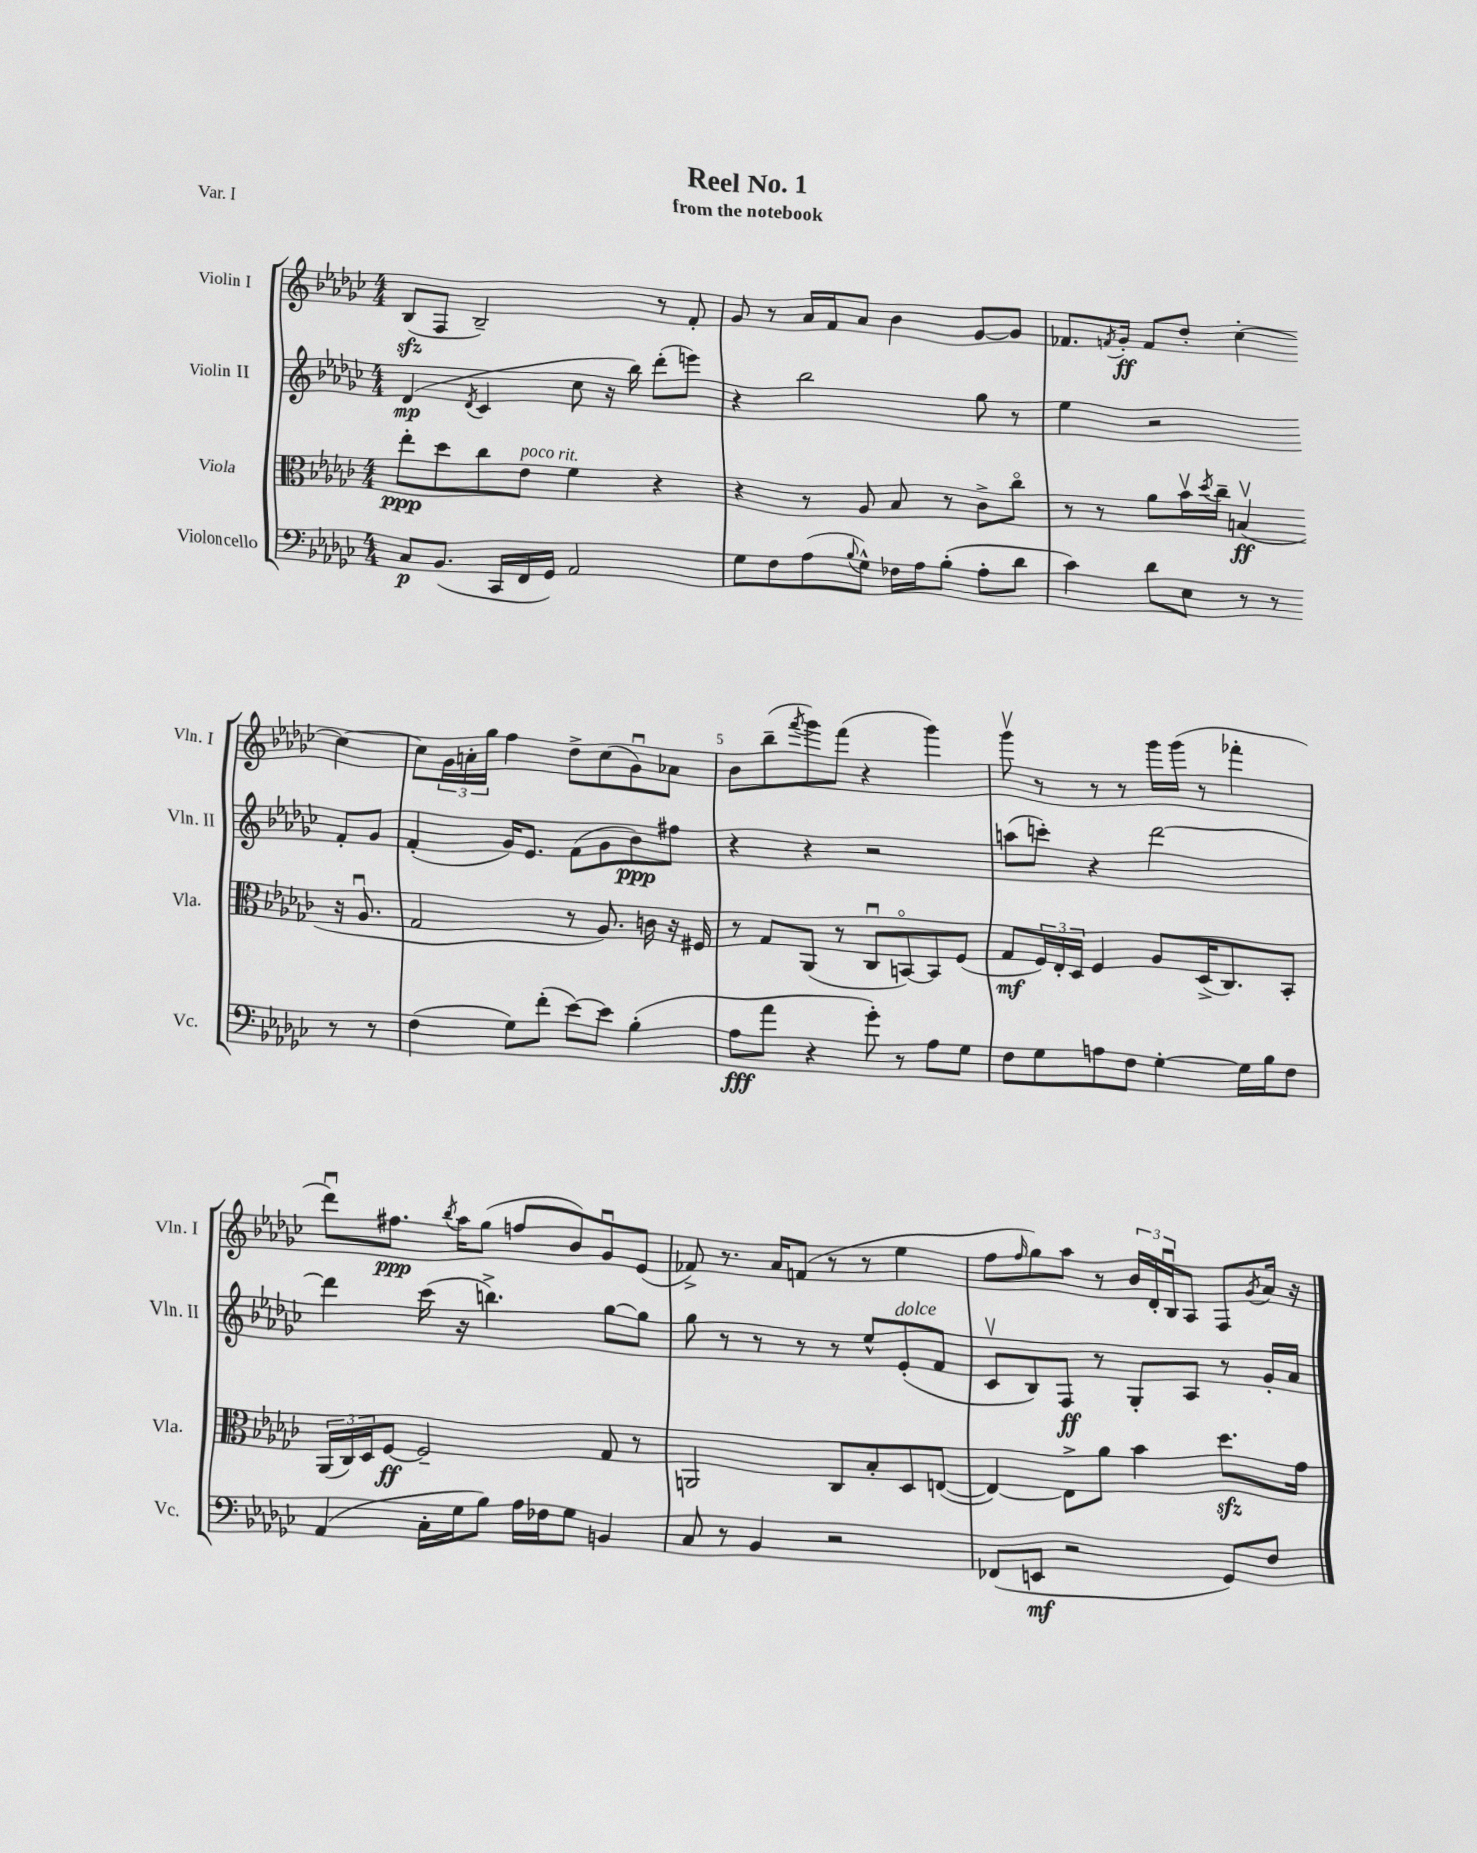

**kern	**dynam	**kern	**dynam	**kern	**dynam	**kern	**dynam
*part4	*part4	*part3	*part3	*part2	*part2	*part1	*part1
*staff4	*staff4	*staff3	*staff3	*staff2	*staff2	*staff1	*staff1
*I"Violoncello	*	*I"Viola	*	*I"Violin II	*	*I"Violin I	*
*I'Vc.	*	*I'Vla.	*	*I'Vln. II	*	*I'Vln. I	*
*clefF4	*	*clefC3	*	*clefG2	*	*clefG2	*
*k[b-e-a-d-g-c-]	*	*k[b-e-a-d-g-c-]	*	*k[b-e-a-d-g-c-]	*	*k[b-e-a-d-g-c-]	*
*M4/4	*	*M4/4	*	*M4/4	*	*M4/4	*
=1	=1	=1	=1	=1	=1	=1	=1
8C-/L	p	8ee-'\L	ppp	(4d-/	mp	(8B-zz/L	.
(8.BB-/J	.	8dd-\	.	.	.	8F/J	.
.	.	.	.	8qd-/	.	.	.
.	.	8cc-\	.	4c-/	.	2B-~/)	.
16CC-/LL	.	.	.	.	.	.	.
!	!	!LO:TX:a:i:t=poco rit.	!	!	!	!	!
16FF/	.	8e-\J	.	.	.	.	.
16GG-/JJ)	.	.	.	.	.	.	.
2AA-/	.	4f\	.	8cc-\	.	.	.
.	.	.	.	16r	.	.	.
.	.	.	.	16bb-\)	.	.	.
.	.	4r	.	(8ddd-'\L	.	8r	.
.	.	.	.	8eeen\J)	.	8f'/	.
=2	=2	=2	=2	=2	=2	=2	=2
8G-\L	.	4r	.	4r	.	8g-/	.
8F\	.	.	.	.	.	8r	.
(8A-\	.	8r	.	2bb-\	.	16a-/LL	.
.	.	.	.	.	.	16f/J	.
8qqB-/	.	.	.	.	.	.	.
8G-^^\J)	.	8A-/	.	.	.	8a-/J	.
16F-X\LL	.	8B-/	.	.	.	4b-\	.
16A-\J	.	.	.	.	.	.	.
(8B-'\J	.	8r	.	.	.	.	.
8A-'\L	.	8c-^\L	.	8gg-\	.	[8g-/L	.
8d-\J	.	8cc-\J	.	8r	.	8g-/J]	.
=3	=3	=3	=3	=3	=3	=3	=3
4c-\)	.	8r	.	4ee-\	.	8.f-X/L	.
.	.	8r	.	.	.	.	.
.	.	.	.	.	.	8qfn/	.
.	.	.	.	.	.	16g-'/Jk	ff
8d-\L	.	8a-\L	.	2r	.	8f/L	.
8E-\J	.	16b-v\L	.	.	.	8dd-'/J	.
.	.	8qdd-/	.	.	.	.	.
.	.	16cc-~\JJ	.	.	.	.	.
8r	.	(4Bnv/	ff	.	.	[4cc-'\	.
8r	.	.	.	.	.	.	.
8r	.	16r	.	8f'/L	.	4cc-\_	.
.	.	8.A-u/	.	.	.	.	.
8r	.	.	.	8g-/J	.	.	.
!!LO:LB:g=z
=4	=4	=4	=4	=4	=4	=4	=4
(4F\	.	2G-/	.	(4f'/	.	8cc-\L]	.
.	.	.	.	.	.	24g-\L	.
.	.	.	.	.	.	24an'\	.
.	.	.	.	.	.	24gg-\JJ	.
8G-\L)	.	.	.	16g-/KL)	.	4ff\	.
.	.	.	.	8.e-/J	.	.	.
(8f'\J	.	.	.	.	.	.	.
[8e-\L)	.	8r	.	(8f\L	.	8dd-^\L	.
8e-\J]	.	8.A-/)	.	8g-\	.	(8cc-\	.
(4B-'\	.	.	.	8b-\)	ppp	8g-u\)	.
.	.	16cn\	.	.	.	.	.
.	.	16r	.	8ff#X\J	.	8a-X\J	.
.	.	16F#X/	.	.	.	.	.
=5	=5	=5	=5	=5	=5	=5	=5
8A-\L	fff	8r	.	4r	.	8b-\L	.
8a-\J	.	8G-/L	.	.	.	(8bb-~\	.
.	.	.	.	.	.	8qfff/	.
4r	.	(8AA-/J	.	4r	.	8ggg-\)	.
.	.	8r	.	.	.	(8fff\J	.
8g-'\)	.	8C-u/L	.	2r	.	4r	.
8r	.	[8BBn/)	.	.	.	.	.
8A-\L	.	8BB/]	.	.	.	4ggg-\)	.
8G-\J	.	(8F/J	.	.	.	.	.
=6	=6	=6	=6	=6	=6	=6	=6
8F\L	.	8G-/L	mf	(8aan\L	.	8ggg-v\	.
8G-\	.	24F/L)	.	8cccn'\J)	.	8r	.
.	.	24E-'/	.	.	.	.	.
.	.	24D-/JJ	.	.	.	.	.
8An\	.	4F/	.	4r	.	8r	.
8F\J	.	.	.	.	.	8r	.
[4G-'\	.	8A-/L	.	[2ddd-\	.	16ggg-\LL	.
.	.	.	.	.	.	(16ggg-\JJ	.
.	.	(16D-^/K	.	.	.	8r	.
.	.	8.C-/)	.	.	.	.	.
16G-\LL]	.	.	.	.	.	4fff-X'\	.
16B-\J	.	.	.	.	.	.	.
8F\J	.	8BB-'/J	.	.	.	.	.
!!LO:LB:g=z
=7	=7	=7	=7	=7	=7	=7	=7
(4AA-/	.	(24AA-/LL	.	4ddd-\]	.	8ddd-u\L)	.
.	.	24C-/)	.	.	.	.	.
.	.	24D-/J	.	.	.	.	.
.	.	[8F/J	ff	.	.	8.ff#X\J	ppp
16C-'\LL	.	2F~/]	.	(16ccc-\	.	.	.
.	.	.	.	.	.	8qbb-/	.
16G-\J	.	.	.	16r	.	16aa-\KL	.
8B-\J)	.	.	.	4.bbn^\)	.	(8gg-\J	.
16A-\LL	.	.	.	.	.	8ffn/L	.
16F-X\J	.	.	.	.	.	.	.
8G-\J	.	.	.	.	.	8b-/)	.
4BBn/	.	8G-/	.	[8gg-\L	.	8g-u/	.
.	.	8r	.	8gg-\J]	.	(8e-/J	.
=8	=8	=8	=8	=8	=8	=8	=8
8C-/	.	2AAn/	.	8gg-\	.	8f-X^/)	.
8r	.	.	.	8r	.	8.r	.
4BB-/	.	.	.	8r	.	.	.
.	.	.	.	.	.	16a-/KL	.
.	.	.	.	8r	.	(8fn/J	.
2r	.	8C-/L	.	8r	.	8r	.
.	.	8B-'/	.	8ee-^^/L	.	8r	.
!	!	!	!	!LO:TX:a:i:t=dolce	!	!	!
.	.	8D-/	.	(8e-'/	.	4ee-\	.
.	.	([8En/J	.	8f/J	.	.	.
=9	=9	=9	=9	=9	=9	=9	=9
(8FF-X/L	.	4E/_)	.	8c-v/L	.	8ff\L	.
.	.	.	.	.	.	16qqff/	.
8EEn/J	mf	.	.	8B-/)	.	8gg-\)	.
2r	.	8E^\L]	.	8F/J	ff	8aa-\J	.
.	.	8a-\J	.	8r	.	8r	.
.	.	4b-\	.	8G-'/L	.	24b-/LL	.
.	.	.	.	.	.	24d-'/	.
.	.	.	.	.	.	24B-u/J	.
.	.	.	.	8A-/J	.	8A-/J	.
8GG-/L)	.	8.dd-zz\L	.	8r	.	8F/L	.
.	.	.	.	.	.	8qg-/	.
8F/J	.	.	.	16g-'/LL	.	16a-/Jk	.
.	.	16g-\Jk	.	16a-/JJ	.	16r	.
==	==	==	==	==	==	==	==
*-	*-	*-	*-	*-	*-	*-	*-
